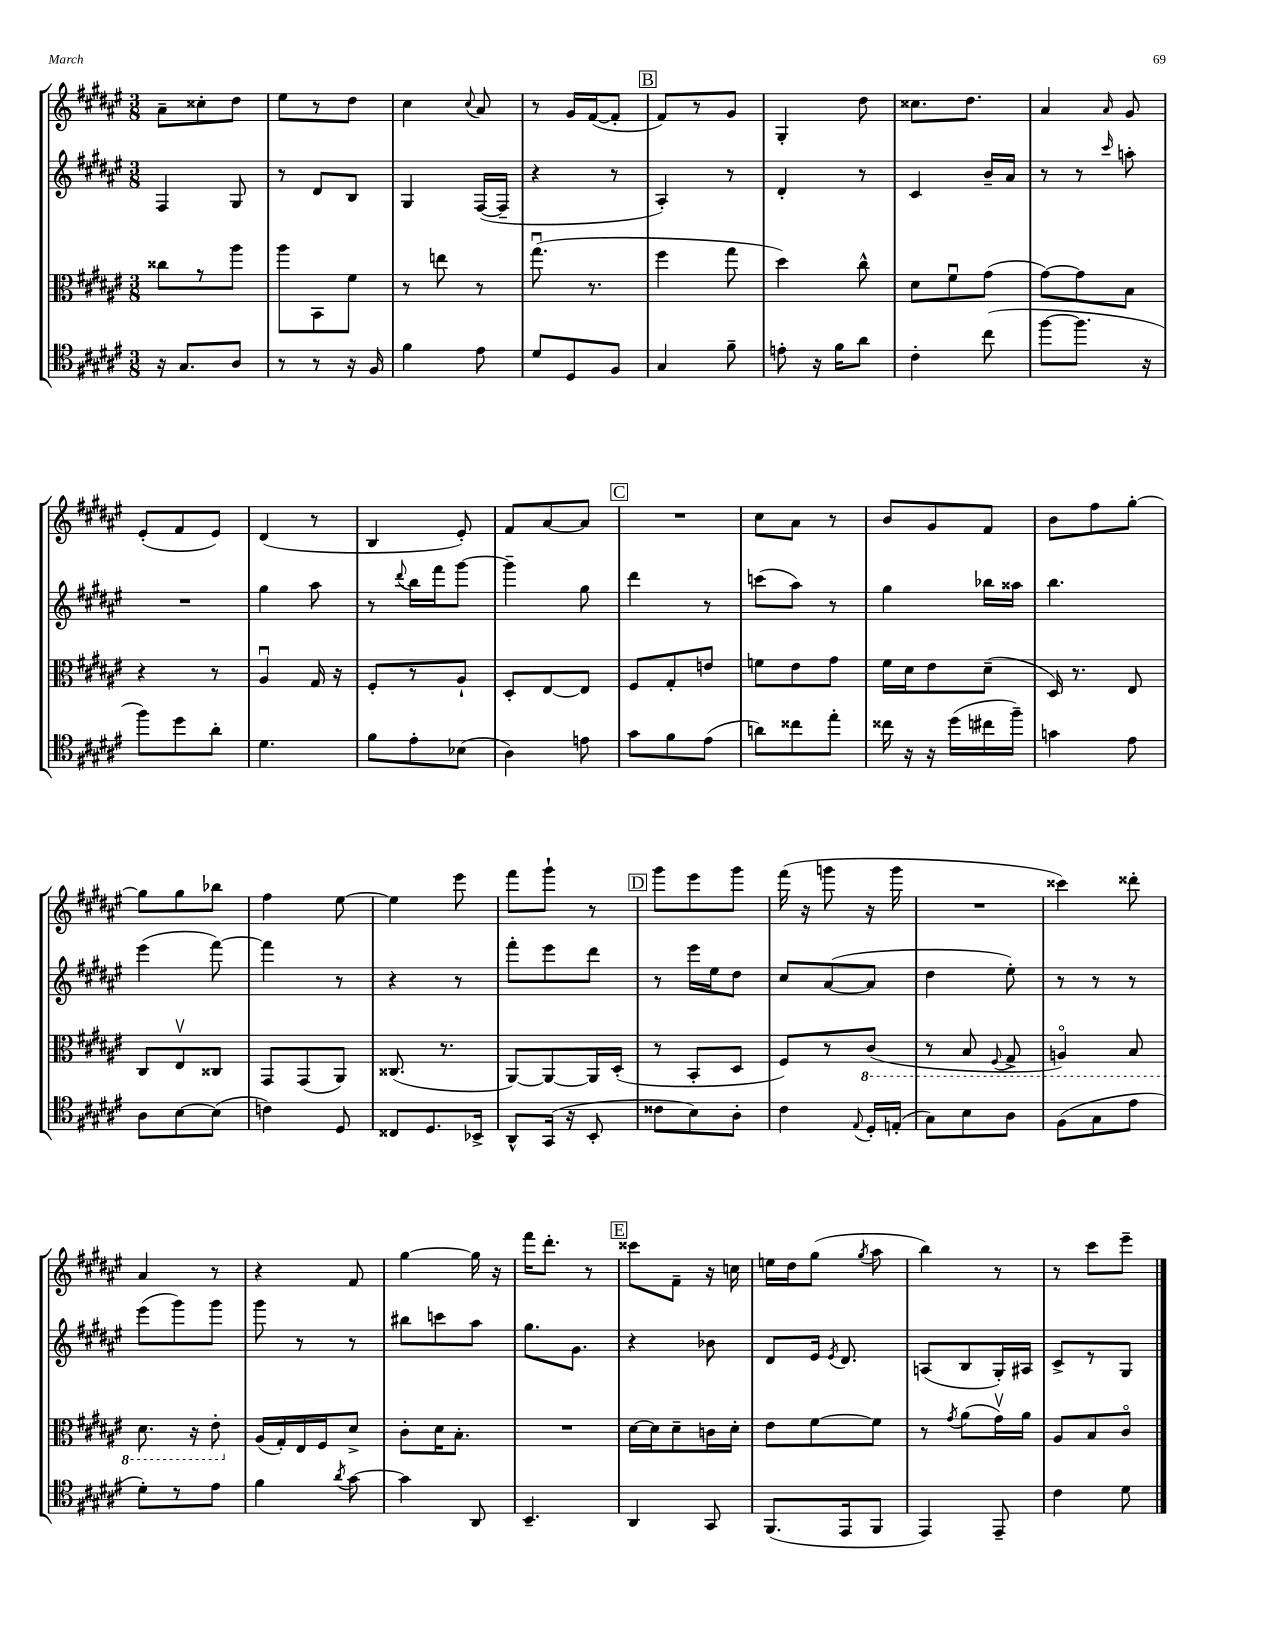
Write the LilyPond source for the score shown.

<<
\new StaffGroup <<
\new Staff = "s0" {
    \clef treble \key fis \major \numericTimeSignature \time 3/8
    \autoBeamOff ais'8[-- cisis''8-. dis''8] |
    eis''8[ r8 dis''8] |
    cis''4 \appoggiatura { cis''8 } ais'8 |
    r8 gis'16[ fis'16~( fis'8]-. |
    \mark \markup { \box "B" } fis'8[) r8 gis'8] |
    gis4-. dis''8 |
    cisis''8.[ dis''8.] |
    ais'4 \grace { ais'16 } gis'8 |
    eis'8[-.( fis'8 eis'8]) |
    dis'4( r8 |
    b4 eis'8-.) |
    fis'8[ ais'8~ ais'8] |
    \mark \markup { \box "C" } R4. |
    cis''8[ ais'8] r8 |
    b'8[ gis'8 fis'8] |
    b'8[ fis''8 gis''8]~-. |
    gis''8[ gis''8 bes''8] |
    fis''4 eis''8~ |
    eis''4 eis'''8 |
    fis'''8[ gis'''8]-! r8 |
    \mark \markup { \box "D" } gis'''8[ eis'''8 gis'''8] |
    fis'''16( r16 g'''8 r16 g'''16 |
    R4. |
    cisis'''4) disis'''8-. |
    ais'4 r8 |
    r4 fis'8 |
    gis''4~ gis''16 r16 |
    fis'''16[ dis'''8.]-. r8 |
    \mark \markup { \box "E" } cisis'''8[ fis'8]-- r16 c''16 |
    e''16[ dis''16 gis''8]( \acciaccatura { gis''8 } ais''8 |
    b''4) r8 |
    r8 cis'''8[ eis'''8]-- \bar "|." |
}
\new Staff = "s1" {
    \clef treble \key fis \major \numericTimeSignature \time 3/8
    \autoBeamOff fis4 gis8 |
    r8 dis'8[ b8] |
    gis4 fis16[~( fis16]-- |
    r4 r8 |
    \mark \markup { \box "B" } ais4-.) r8 |
    dis'4-. r8 |
    cis'4 b'16[-- ais'16] |
    r8 r8 \grace { cis'''16 } a''8-. |
    R4. |
    gis''4 ais''8 |
    r8 \appoggiatura { dis'''8 } b''16[ fis'''16 gis'''8]~ |
    gis'''4-- gis''8 |
    \mark \markup { \box "C" } dis'''4 r8 |
    c'''8[( ais''8]) r8 |
    gis''4 bes''16[ aisis''16] |
    b''4. |
    eis'''4( fis'''8~) |
    fis'''4 r8 |
    r4 r8 |
    fis'''8[-. eis'''8 dis'''8] |
    \mark \markup { \box "D" } r8 eis'''16[ eis''16 dis''8] |
    cis''8[ ais'8~( ais'8] |
    dis''4 eis''8-.) |
    r8 r8 r8 |
    eis'''8[( gis'''8) gis'''8] |
    gis'''8 r8 r8 |
    bis''8[ c'''8 ais''8] |
    gis''8.[ gis'8.] |
    \mark \markup { \box "E" } r4 bes'8 |
    dis'8[ eis'16] \acciaccatura { eis'8 } dis'8. |
    a8[( b8 gis16-.) ais16] |
    cis'8[-> r8 gis8] \bar "|." |
}
\new Staff = "s2" {
    \clef alto \key fis \major \numericTimeSignature \time 3/8
    \autoBeamOff cisis''8[ r8 ais''8] |
    ais''8[ b,8 fis'8] |
    r8 e''8 r8 |
    gis''8.\downbow( r8. |
    \mark \markup { \box "B" } fis''4 gis''8 |
    dis''4) cis''8-^ |
    dis'8[ fis'8\downbow gis'8]( |
    gis'8[~) gis'8 b8] |
    r4 r8 |
    ais4\downbow gis16 r16 |
    fis8[-. r8 ais8]-! |
    dis8[-. eis8~ eis8] |
    \mark \markup { \box "C" } fis8[ gis8-. e'8] |
    f'8[ eis'8 gis'8] |
    fis'16[ dis'16 eis'8 dis'8]--( |
    dis16) r8. eis8 |
    cis8[ eis8\upbow cisis8] |
    gis,8[ gis,8( ais,8]) |
    cisis8.( r8. |
    ais,8[~) ais,8~ ais,16 dis16]-.( |
    \mark \markup { \box "D" } r8 b,8[-. dis8] |
    fis8[) r8 \ottava #-1 cis8]( |
    r8 b,8 \appoggiatura { fis,8 } gis,8-> |
    a,4\flageolet) b,8 |
    dis8. r16 eis8-. \ottava #0 |
    ais16[( gis16-.) eis16 fis16 dis'8]-> |
    cis'8[-. dis'16 b8.]-. |
    R4. |
    \mark \markup { \box "E" } dis'16[~ dis'16 dis'8-- c'16 dis'16]-. |
    eis'8[ fis'8~ fis'8] |
    r8 \acciaccatura { gis'8 } ais'8[( gis'16\upbow) ais'16] |
    ais8[ b8 cis'8]\flageolet \bar "|." |
}
\new Staff = "s3" {
    \clef tenor \key fis \major \numericTimeSignature \time 3/8
    \autoBeamOff r16 gis8.[ ais8] |
    r8 r8 r16 fis16 |
    fis'4 eis'8 |
    dis'8[ dis8 fis8] |
    \mark \markup { \box "B" } gis4 fis'8-- |
    e'8-. r16 fis'16[ ais'8] |
    cis'4-. cis''8( |
    fis''8[~ fis''8.] r16 |
    fis''8[) dis''8 ais'8]-. |
    dis'4. |
    fis'8[ eis'8-. bes8]( |
    ais4) e'8 |
    \mark \markup { \box "C" } gis'8[ fis'8 eis'8]( |
    a'8[) cisis''8 eis''8]-. |
    cisis''16 r16 r16 dis''16[( cis''16 fis''16]--) |
    g'4 eis'8 |
    ais8[ b8~ b8]( |
    c'4) dis8 |
    cisis8[ dis8. bes,16]-> |
    ais,8[-^ gis,16]( r16 b,8-. |
    \mark \markup { \box "D" } cisis'8[ b8) ais8]-. |
    cis'4 \appoggiatura { eis8 } dis16[-. e16]-.( |
    gis8[) b8 ais8] |
    fis8[( gis8 eis'8] |
    dis'8[-.) r8 eis'8] |
    fis'4 \acciaccatura { ais'8 } gis'8~ |
    gis'4 ais,8 |
    b,4.-- |
    \mark \markup { \box "E" } ais,4 gis,8 |
    fis,8.[( eis,16 fis,8] |
    eis,4) eis,8-- |
    cis'4 dis'8 \bar "|." |
}
>>
>>
\layout { \context { \Score \remove "Bar_number_engraver" } }
